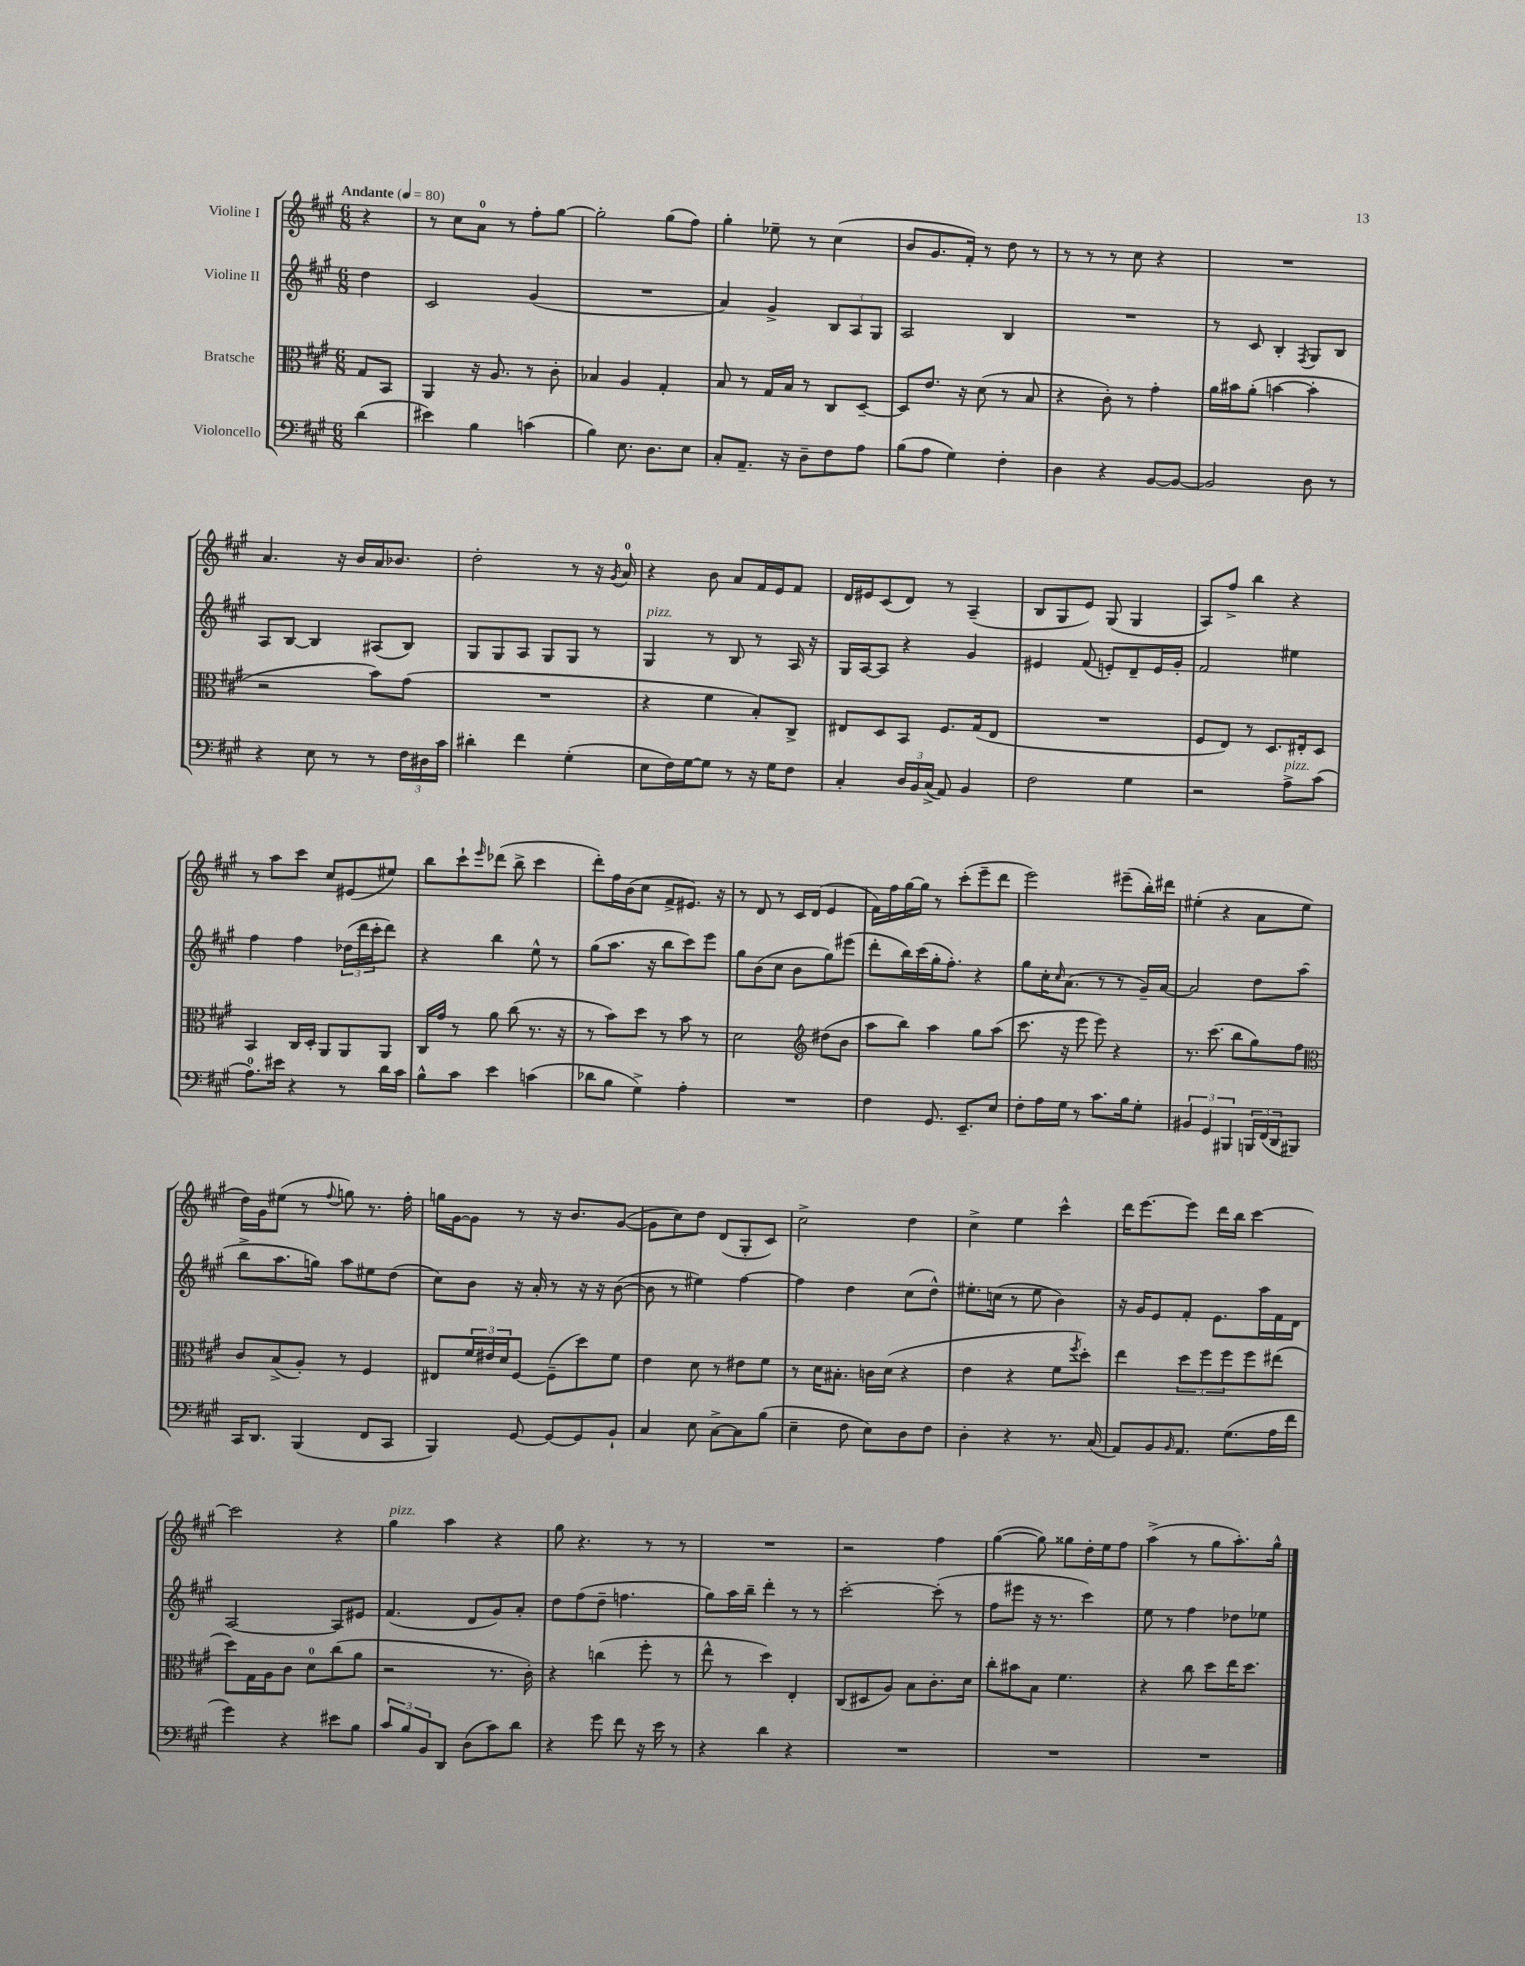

**kern	**kern	**kern	**kern
*part4	*part3	*part2	*part1
*staff4	*staff3	*staff2	*staff1
*I"Violoncello	*I"Bratsche	*I"Violine II	*I"Violine I
*clefF4	*clefC3	*clefG2	*clefG2
*k[f#c#g#]	*k[f#c#g#]	*k[f#c#g#]	*k[f#c#g#]
*M6/8	*M6/8	*M6/8	*M6/8
*MM80	*MM80	*MM80	*MM80
=	=	=	=
!	!	!	!LO:TX:a:B:t=Andante
(4d\	8G#/L	4dd\	4r
.	8BB/J	.	.
=1	=1	=1	=1
4e#X\)	4AA/	2c#/	8r
.	.	.	8cc#\L
4B\	16r	.	8a\J
.	8.A/	.	.
.	.	.	8r
(4cn\	8r	(4g#/	8ff#'\L
.	8c#'\	.	[8gg#\J
=2	=2	=2	=2
4B\)	4B-X/	2.r	2gg#'\]
8.E\	4A/	.	.
8.D\L	.	.	.
.	4G#'/	.	(8gg#\L
8E\J	.	.	8ff#\J)
=3	=3	=3	=3
8C#'/L	8B/	4a/)	4gg#'\
8.AA~/J	8r	.	.
.	16G#/LL	4g#^/	8ee-X~\
16r	16B/JJ	.	.
8D~\L	8r	.	8r
8F#\	8C#/L	12B/L	(4cc#\
.	.	12A/	.
8A\J	[8D~/J	.	.
.	.	12G#/J	.
=4	=4	=4	=4
(8B\L	8D/L]	2A/	8b/L
8A\J	8.e/J	.	8.g#/
4G#\)	.	.	.
.	16r	.	16f#'/Jk)
.	(8d\	.	8r
4F#'\	8r	4B/	8dd\
.	8B/	.	8r
=5	=5	=5	=5
4D\	4r	2.r	8r
.	.	.	8r
4r	8c#'\)	.	8r
.	8r	.	8cc#\
[8BB/L	4g#'\	.	4r
8BB/J_	.	.	.
=6	=6	=6	=6
2BB/]	16a\LL	8r	2.r
.	16b#X\J	.	.
.	(8a'\J	8c#/	.
.	[4bn\	4B'/	.
.	.	8qF#/	.
8D\	4b'\]	8G#/L	.
8r	.	8B/J	.
!!LO:LB:g=z
=7	=7	=7	=7
4r	2r	8A/L	4.a/
.	.	[8B/J	.
8E\	.	4B/]	.
8r	.	.	16r
.	.	.	16b/LL
8r	8b\L)	(8A#X/L	16a/J
.	.	.	8.b-X/J
24F#\LL	(8g#\J	8B/J)	.
24D#X\	.	.	.
24c#\JJ	.	.	.
=8	=8	=8	=8
4d#X'\	2.r	8G#/L	2dd'\
.	.	8G#/	.
4f#\	.	8A/J	.
.	.	8G#/L	.
(4G#'\	.	8G#/J	8r
.	.	8r	16r
.	.	.	8qg#/
.	.	.	16a/
=9	=9	=9	=9
!	!	!LO:TX:a:i:t=pizz.	!
8E\L	4r	4G#/	4r
16F#\L)	.	.	.
[16G#\J	.	.	.
8G#\J]	4f#\	8r	8b\
8r	.	8B/	8a/L
16r	8B'/L)	8r	16f#/L
16G#\KL	.	.	16e/J
8F#\J	8C#^/J	16A/	8f#/J
.	.	16r	.
=10	=10	=10	=10
4C#'/	8E#X/L	16G#/LL	16d/LL
.	.	[16A/J	16e#X/J
.	8D/	8A/J]	(8c#/
24D/LL	8BB/J	4r	8d/J)
24BB/	.	.	.
(24C#^/JJ	.	.	.
8AA/)	8.F#/L	.	8r
4BB/	.	4g#/	(4A~/
.	(16G#/k	.	.
.	8E#/J	.	.
=11	=11	=11	=11
2F#\	2.r	4e#X/	8B/L
.	.	.	8G#/
.	.	(8f#/	8e/J)
.	.	8en'/L)	(8G#/
4G#\	.	8d~/	4G#/
.	.	16e/L	.
.	.	16g#'/JJ	.
=12	=12	=12	=12
2r	8F#/L	2f#/	8A/L)
.	8E/J)	.	8ff#^/J
.	8r	.	4bb\
.	8.D/L	.	.
!LO:TX:a:i:t=pizz.	!	!	!
8A^\L	.	4ee#X\	4r
.	16E#X'/k	.	.
(8c#\J	8D/J	.	.
!!LO:LB:g=z
=13	=13	=13	=13
8.A\L)	4BB/	4ff#\	8r
.	.	.	8aa\L
16e#X\Jk	.	.	.
4r	16C#/LL	4ff#\	8ccc#\J
.	16D'/JJ	.	.
.	8AA/L	.	8cc#/L
8r	8AA/	(24dd-X\LL	(8e#X/
.	.	24ddd\	.
.	.	24ccc#'\J	.
16d\LL	8AA/J	8ddd\J)	8ee#X/J)
16c#\JJ	.	.	.
=14	=14	=14	=14
8B^^\L	16C#/LL	4r	8bb\L
.	16g#/JJ	.	.
8c#\J	8r	.	8ccc#`\
.	.	.	16qqeee/
4e\	8a\	4bb\	(8ddd-X\J
.	(8cc#\	.	8bb^\
(4cn\	8.r	8ee^^\	4ccc#\
.	.	8r	.
.	16r	.	.
=15	=15	=15	=15
8d-X\L	8r	(8gg#\L	8ddd'\L)
8B\J	8b\L)	8.aa\J	16ff#\L
.	.	.	(16b\J
4G#^\)	8dd\J	.	8cc#\J
.	.	16r	.
.	8r	8bb\L	8f#^/L
4A'\	8b\	8ccc#\)	8.e#X/J)
.	8r	8eee\J	.
.	.	.	16r
=16	=16	=16	=16
2.r	2d\	8gg#\L	8r
.	.	(8b\	8d/
.	.	8cc#\J	8r
.	.	8b\L	16c#/LL
.	.	.	(16d/JJ
*	*clefG2	*	*
.	(8dd#X\L	8gg#\)	4e/
.	8b\J	(8eee#X\J	.
=17	=17	=17	=17
4F#\	8aa\L	8ddd'\L	16f#\LL)
.	.	.	16ff#\
.	8bb\J)	16bb\L)	[16gg#\
.	.	(16ccc#\	16gg#\JJ]
8.GG#/	4aa\	16gg#'\J	8r
.	.	8.ff#'\J)	.
.	.	.	(8ccc#'\L
8.EE~/L	.	.	.
.	8gg#\L	4r	8eee~\
8E/J	(8aa\J	.	8ddd\J
=18	=18	=18	=18
8F#'\L	8.ccc#\	8gg#\L	2eee\)
16A\L	.	16cc#'\K	.
.	.	16qqcc#/	.
16G#\JJ	16r	(8.a\J	.
8r	8eee\	.	.
8.c#\L	8eee\)	8r	.
.	4r	8r	(8eee#X~\L
16B\k	.	.	.
8G#'\J	.	16g#~/LL)	16bb'\L)
.	.	[16a/JJ	16ddd#X\JJ
=19	=19	=19	=19
6BB#X/	8.r	2a/]	(4ee#X'\
6GG#/	.	.	.
.	(8.ccc#\	.	.
.	.	.	4r
6BBB#X/	.	.	.
.	8bb\L	.	.
24BBBn/LL	8gg#\)	8dd\L	8a\L
(24FF#/	.	.	.
24DD/J	.	.	.
8BBB#X/J)	8ff#\J	(8aa\J	8ee#\J
!!LO:LB:g=z
=20	=20	=20	=20
*	*clefC3	*	*
16CC#/KL	8c#/L	8bb^\L	16dd\LL)
8.DD/J	.	.	16g#\J
.	(8B^/	8.aa\	(8ee#X\J
(4BBB/	8A'/J)	.	8r
.	.	16ggn\Jk)	.
.	.	.	8qqff#/
.	8r	8aa\L	8ggn\)
8FF#/L	4F#/	8ee#X\	8.r
8CC#/J	.	(8dd\J	.
.	.	.	16ff#'\
=21	=21	=21	=21
4BBB/)	8E#X/L	8cc#\L)	16ggn\LL
.	.	.	[16g#\J
.	24f#/L	8b\J	8g#\J]
.	24e#X/	.	.
.	24d/J	.	.
[8GG#/	[8F#/J	16r	8r
.	.	16a'/	.
8GG#/L_	(8F#~\L]	8r	16r
.	.	.	8.b/L
8GG#/]	8dd\)	16r	.
.	.	16r	.
8BB`/J	8f#\J	([8b\	([8g#/J
=22	=22	=22	=22
4C#/	4e\	8b\]	8g#\L]
.	.	8r	8cc#\)
8E\	8d\	4ee#X\)	8dd\J
[8C#^\L	8r	.	(8d/L
8C#\]	8e#X\L	[4ff#\	8G#'/
(8B\J	8f#\J	.	8c#/J)
=23	=23	=23	=23
4E~\	8r	4ff#\]	2cc#^\
.	16d\KL	.	.
.	8.B#X'\J	.	.
8F#\	.	4dd\	.
8E\L)	16cn\LL	.	.
.	(16d\JJ	.	.
8D\	4r	(8cc#\L	4dd\
8F#\J	.	8dd^^\J)	.
=24	=24	=24	=24
4D'\	4e\	8.ee#X'\L	4cc#^\
.	.	(16ccn\Jk	.
4r	4r	8r	4ee\
.	.	8ee#\	.
8.r	8f#\L	4b\)	4ccc#^^\
.	8qff#/	.	.
.	8dd'\J)	.	.
(16C#/	.	.	.
=25	=25	=25	=25
8AA/L)	4ee\	16r	16ddd\KL
.	.	16g#/KL	[8.eee\
8BB/	.	8e/	.
16qqBB/	.	.	.
8.AA/J	12dd\L	8f#'/J	8eee\J]
.	12ff#\	.	.
.	.	8.e\L	16ddd\LL
.	12ff#\	.	.
(8.G#\L	.	.	16bb\JJ
.	8ff#\	.	[4ccc#\
.	.	16aa\L	.
16A\L	(8ee#X\J	16f#\	.
16f#\JJ	.	16d\JJ	.
!!LO:LB:g=z
=26	=26	=26	=26
4g#\)	8dd\L)	[2A/	2ccc#\]
.	16G#\L	.	.
.	16A\J	.	.
4r	8c#\J	.	.
.	8d\L	.	.
8e#X\L	(8cc#\	8A/L]	4r
8B\J	8a\J	8e#X/J	.
=27	=27	=27	=27
!	!	!	!LO:TX:a:i:t=pizz.
12c#/L	2r	(4.f#/	4gg#\
12B/	.	.	.
12BB/	.	.	.
8DD/J	.	.	4aa\
(8D\L	.	8d/L	.
8c#\)	8.r	8g#/)	4r
8d\J	.	8a'/J	.
.	16c#'\)	.	.
=28	=28	=28	=28
4r	4r	8dd\L	8gg#\
.	.	(8ff#\	4.r
8g#\	(4ccn\	8dd~\J	.
8f#\	.	4.ffn\	.
16r	8ff#'\	.	8r
16e\	.	.	.
8r	8r	.	8r
=29	=29	=29	=29
4r	8ee^^\	8gg#\L)	2.r
.	8r	16aa\L	.
.	.	16bb~\JJ	.
4d\	4dd\)	4ddd'\	.
4r	4E'/	8r	.
.	.	8r	.
=30	=30	=30	=30
2.r	(8C#/L	[2ccc#'\	2r
.	8D#X/	.	.
.	8A/J)	.	.
.	8B\L	.	.
.	8.c#'\	(8ccc#'\]	4ff#\
.	.	8r	.
.	16d\Jk	.	.
=31	=31	=31	=31
2.r	8cc#'\L	8ff#\L	([4gg#\
.	8b#X\	8eee#X\J	.
.	8B\J	16r	8gg#\])
.	.	8.r	.
.	4.f#\	.	8gg##X\L
.	.	4ccc#\)	16dd'\L
.	.	.	16ee\J
.	.	.	8ff#\J
=32	=32	=32	=32
2.r	4r	8ee\	(4aa^\
.	.	8r	.
.	8cc#\	4ff#\	8r
.	8dd\L	.	8gg#\L
.	16ee\K	8dd-X\L	8.aa'\)
.	8.dd\J	.	.
.	.	8ee-X\J	.
.	.	.	16gg#^^\Jk
==	==	==	==
*-	*-	*-	*-
